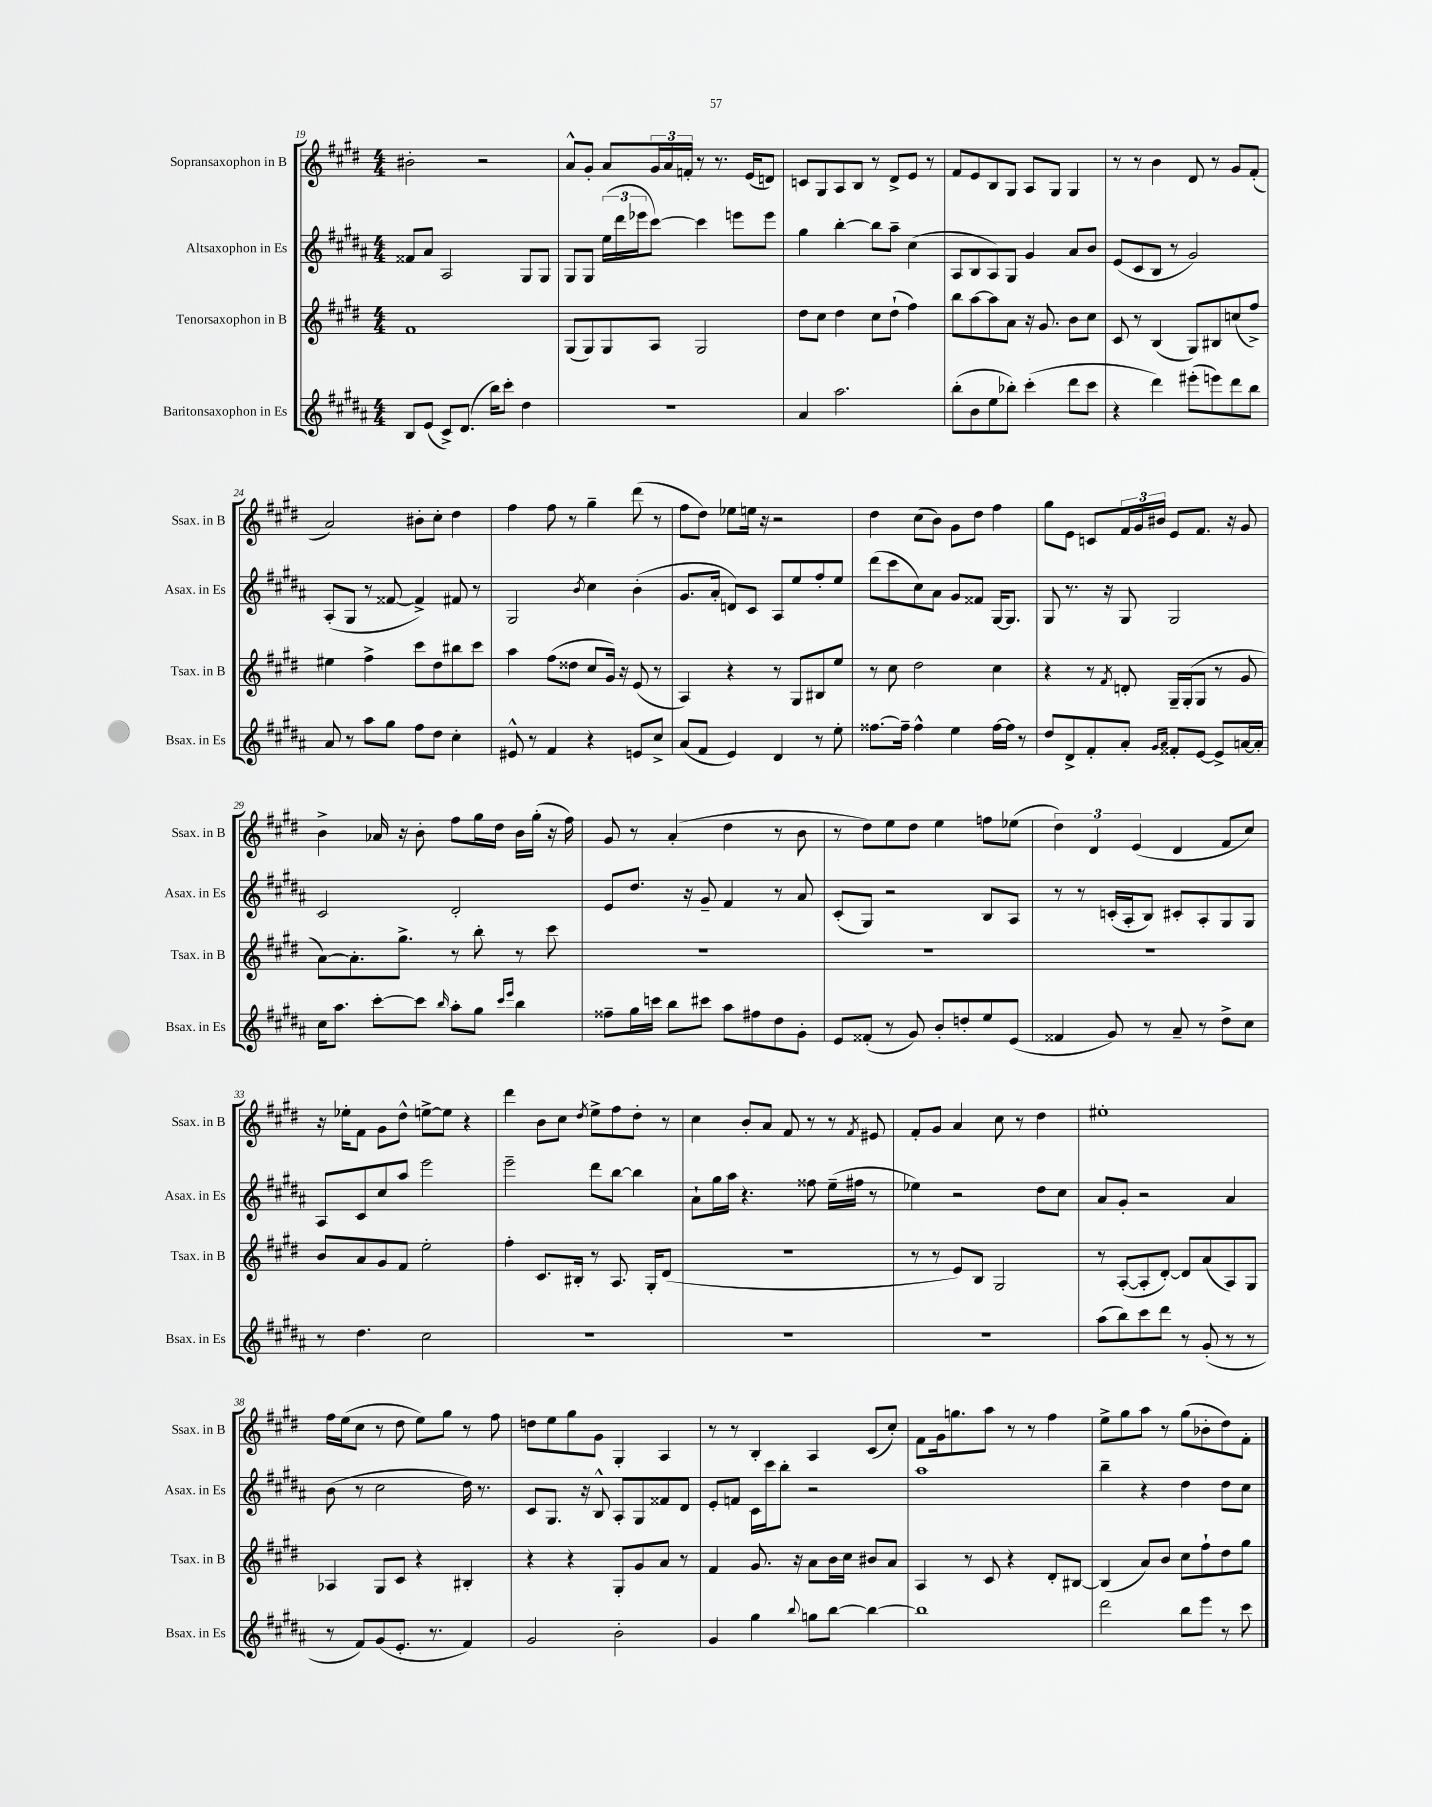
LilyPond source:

<<
\new StaffGroup <<
\new Staff = "s0" \with { instrumentName = "Sopransaxophon in B" shortInstrumentName = "Ssax. in B" } {
    \clef treble \key e \major \numericTimeSignature \time 4/4
    bis'2-. r2 |
    a'8-^ gis'8-. a'8 \tuplet 3/2 { gis'16 a'16 f'16-. } r8 r8. e'16( d'8) |
    c'8 gis8 a8 b8 r8 dis'8-> e'8 r8 |
    fis'8 e'8 b8 gis8 a8 gis8 gis4 |
    r8 r8 b'4 dis'8 r8 gis'8 fis'8-.( |
    a'2) bis'8-. cis''8-. dis''4 |
    fis''4 fis''8 r8 gis''4-- dis'''8( r8 |
    fis''8 dis''8) ees''8 e''16 r16 r2 |
    dis''4 cis''8( b'8) gis'8 dis''8 fis''4 |
    gis''8 e'8 c'8 \tuplet 3/2 { fis'16 gis'16 bis'16 } e'8 fis'8. r16 gis'8 |
    b'4-> aes'16 r16 b'8-. fis''8 gis''16 dis''16 b'16 gis''16-.( r16 fis''16) |
    gis'8 r8 a'4-.( dis''4 r8 b'8 |
    r8 dis''8) e''8 dis''8 e''4 f''8 ees''8( |
    \tuplet 3/2 { dis''4) dis'4 e'4( } dis'4 fis'8 cis''8) |
    r16 ees''16-. fis'8 gis'8 dis''8-^ e''8~-> e''8 r4 |
    dis'''4 b'8 cis''8 \acciaccatura { dis''8 } e''8-> fis''8 dis''8-. r8 |
    cis''4 b'8-. a'8 fis'8 r8 r8 \acciaccatura { fis'8 } eis'8 |
    fis'8-. gis'8 a'4 cis''8 r8 dis''4 |
    eis''1-. |
    fis''16 e''16( cis''8 r8 dis''8 e''8) gis''8 r8 fis''8 |
    d''8 e''8 gis''8 gis'8 gis4-. a4 |
    r8 r8 b4-. a4 cis'8( cis''8-.) |
    fis'8 gis'16 g''8. a''8 r8 r8 fis''4 |
    e''8-> gis''8 a''8 r8 gis''8( bes'8-. dis''8) fis'8-. \bar "|." |
}
\new Staff = "s1" \with { instrumentName = "Altsaxophon in Es" shortInstrumentName = "Asax. in Es" } {
    \clef treble \key b \major \numericTimeSignature \time 4/4
    fisis'8 ais'8 ais2 gis8 gis8 |
    gis8 gis8 \tuplet 3/2 { e''16( dis'''16 ees'''16 } cis'''8~) cis'''4 e'''8 e'''8 |
    gis''4 b''4~-. b''8 ais''8-- cis''4( |
    ais8 b8 ais8) gis8 gis'4 ais'8 b'8 |
    e'8( cis'8 b8 r8 gis'2) |
    ais8-.( gis8 r8 fisis'8~ fisis'4->) fis'8 r8 |
    gis2 \acciaccatura { b'8 } cis''4 b'4-.( |
    gis'8. ais'16-. d'8) cis'8 ais8 e''8 fis''8-. e''8 |
    dis'''8( cis'''8 cis''8) ais'8 gis'8 fisis'8 gis16~ gis8. |
    gis8 r8. r16 gis8 gis2 |
    cis'2 dis'2-. |
    e'8 dis''8. r16 gis'8-- fis'4 r8 ais'8 |
    cis'8-.( gis8) r2 b8 ais8 |
    r8 r8 c'16-.( ais16-. b8) cis'8-. ais8-. gis8 gis8 |
    ais8 cis'8 cis''8 ais''8 e'''2 |
    e'''2-- dis'''8 b''8~ b''4 |
    ais'8-! gis''16 ais''16 r4. fisis''8 e''16--( fis''16 r8 |
    ees''4) r2 dis''8 cis''8 |
    ais'8 gis'8-. r2 ais'4 |
    b'8( r8 cis''2 dis''16) r8. |
    cis'8 gis8. r16 b8-^ ais8-. gis8 fisis'8 dis'8 |
    e'8-. f'8 cis'16 cis'''16 b''8-. r2 |
    ais''1 |
    b''4-- r4 dis''4 dis''8 cis''8 \bar "|." |
}
\new Staff = "s2" \with { instrumentName = "Tenorsaxophon in B" shortInstrumentName = "Tsax. in B" } {
    \clef treble \key e \major \numericTimeSignature \time 4/4
    fis'1 |
    gis8( gis8) gis8 a8 gis2 |
    dis''8 cis''8 dis''4 cis''8 dis''8-!( fis''4) |
    b''8 a''8~ a''8 a'8 r16 gis'8. b'8 cis''8 |
    cis'8 r8 b4( gis8) bis8 c''8( fis''8->) |
    eis''4 fis''4-> cis'''8 dis''8 bis''8 cis'''8 |
    a''4 fis''8( disis''8 cis''8 gis'16) r16 e'8( r8 |
    a4) r4 r8 gis8 bis8 e''8 |
    r8 cis''8 dis''2 cis''4 |
    r4 r8 \acciaccatura { fis'8 } d'8-. gis16-- gis16-.( gis8 r8 gis'8 |
    a'8~) a'8.-. gis''8.-> r8 b''8-. r8 cis'''8 |
    R1 |
    R1 |
    R1 |
    b'8 a'8 gis'8 fis'8 e''2-. |
    fis''4-. cis'8. bis16-. r8 a8. gis16-. dis'8( |
    r1 |
    r8 r8 e'8) b8 gis2 |
    r8 a8~-.( a8-. dis'8~-.) dis'8 a'8( a8) gis8 |
    aes4 gis8 cis'8 r4 bis4-. |
    r4 r4 gis8-. gis'8 a'8 r8 |
    fis'4 gis'8. r16 a'8 b'16 cis''16 bis'8 a'8 |
    a4 r8 cis'8 r4 dis'8-. bis8~ |
    bis4( a'8) b'8 cis''8 fis''8-! dis''8 gis''8 \bar "|." |
}
\new Staff = "s3" \with { instrumentName = "Baritonsaxophon in Es" shortInstrumentName = "Bsax. in Es" } {
    \clef treble \key b \major \numericTimeSignature \time 4/4
    b8 e'8( cis'8->) dis'8.( b''16) cis'''8-. dis''4 |
    R1 |
    ais'4 ais''2. |
    b''8-.( b'8 e''8 bes''8-.) cis'''4-.( dis'''8 cis'''8 |
    r4 dis'''4) eis'''8-.( e'''8) dis'''8 b''8 |
    ais'8 r8 ais''8 gis''8 fis''8 dis''8 cis''4-. |
    eis'8-^ r8 fis'4 r4 e'8 cis''8-> |
    ais'8( fis'8 e'4) dis'4 r8 e''8-. |
    fisis''8.~ fisis''16-- fisis''4-^ e''4 fisis''16~ fisis''16 r8 |
    dis''8 dis'8-> fis'8-. ais'8-. \grace { gis'16 ais'16 } fisis'8-. e'8~ e'8-> a'16~ a'16-. |
    cis''16 ais''8. cis'''8~-. cis'''8 \grace { b''16 } ais''8-. gis''8 \grace { cis'''16 e'''16 } b''4 |
    fisis''8-- gis''16 c'''16 b''8 cis'''8 ais''8 fis''8 dis''8 gis'8-. |
    e'8 fisis'8-.( r8 gis'8) b'8-. d''8-. e''8 e'8( |
    fisis'4 gis'8) r8 ais'8-- r8 dis''8-> cis''8 |
    r8 dis''4. cis''2 |
    R1 |
    R1 |
    R1 |
    ais''8( b''8) cis'''8 dis'''8 r8 gis'8-.( r8 r8 |
    r8 fis'8) gis'8( e'8.-. r8. fis'4) |
    gis'2 b'2-. |
    gis'4 gis''4 \appoggiatura { b''8 } g''8 b''8~ b''4~ |
    b''1 |
    dis'''2 b''8 e'''8 r8 cis'''8 \bar "|." |
}
>>
>>
\layout { \context { \Score currentBarNumber = #19 } }
